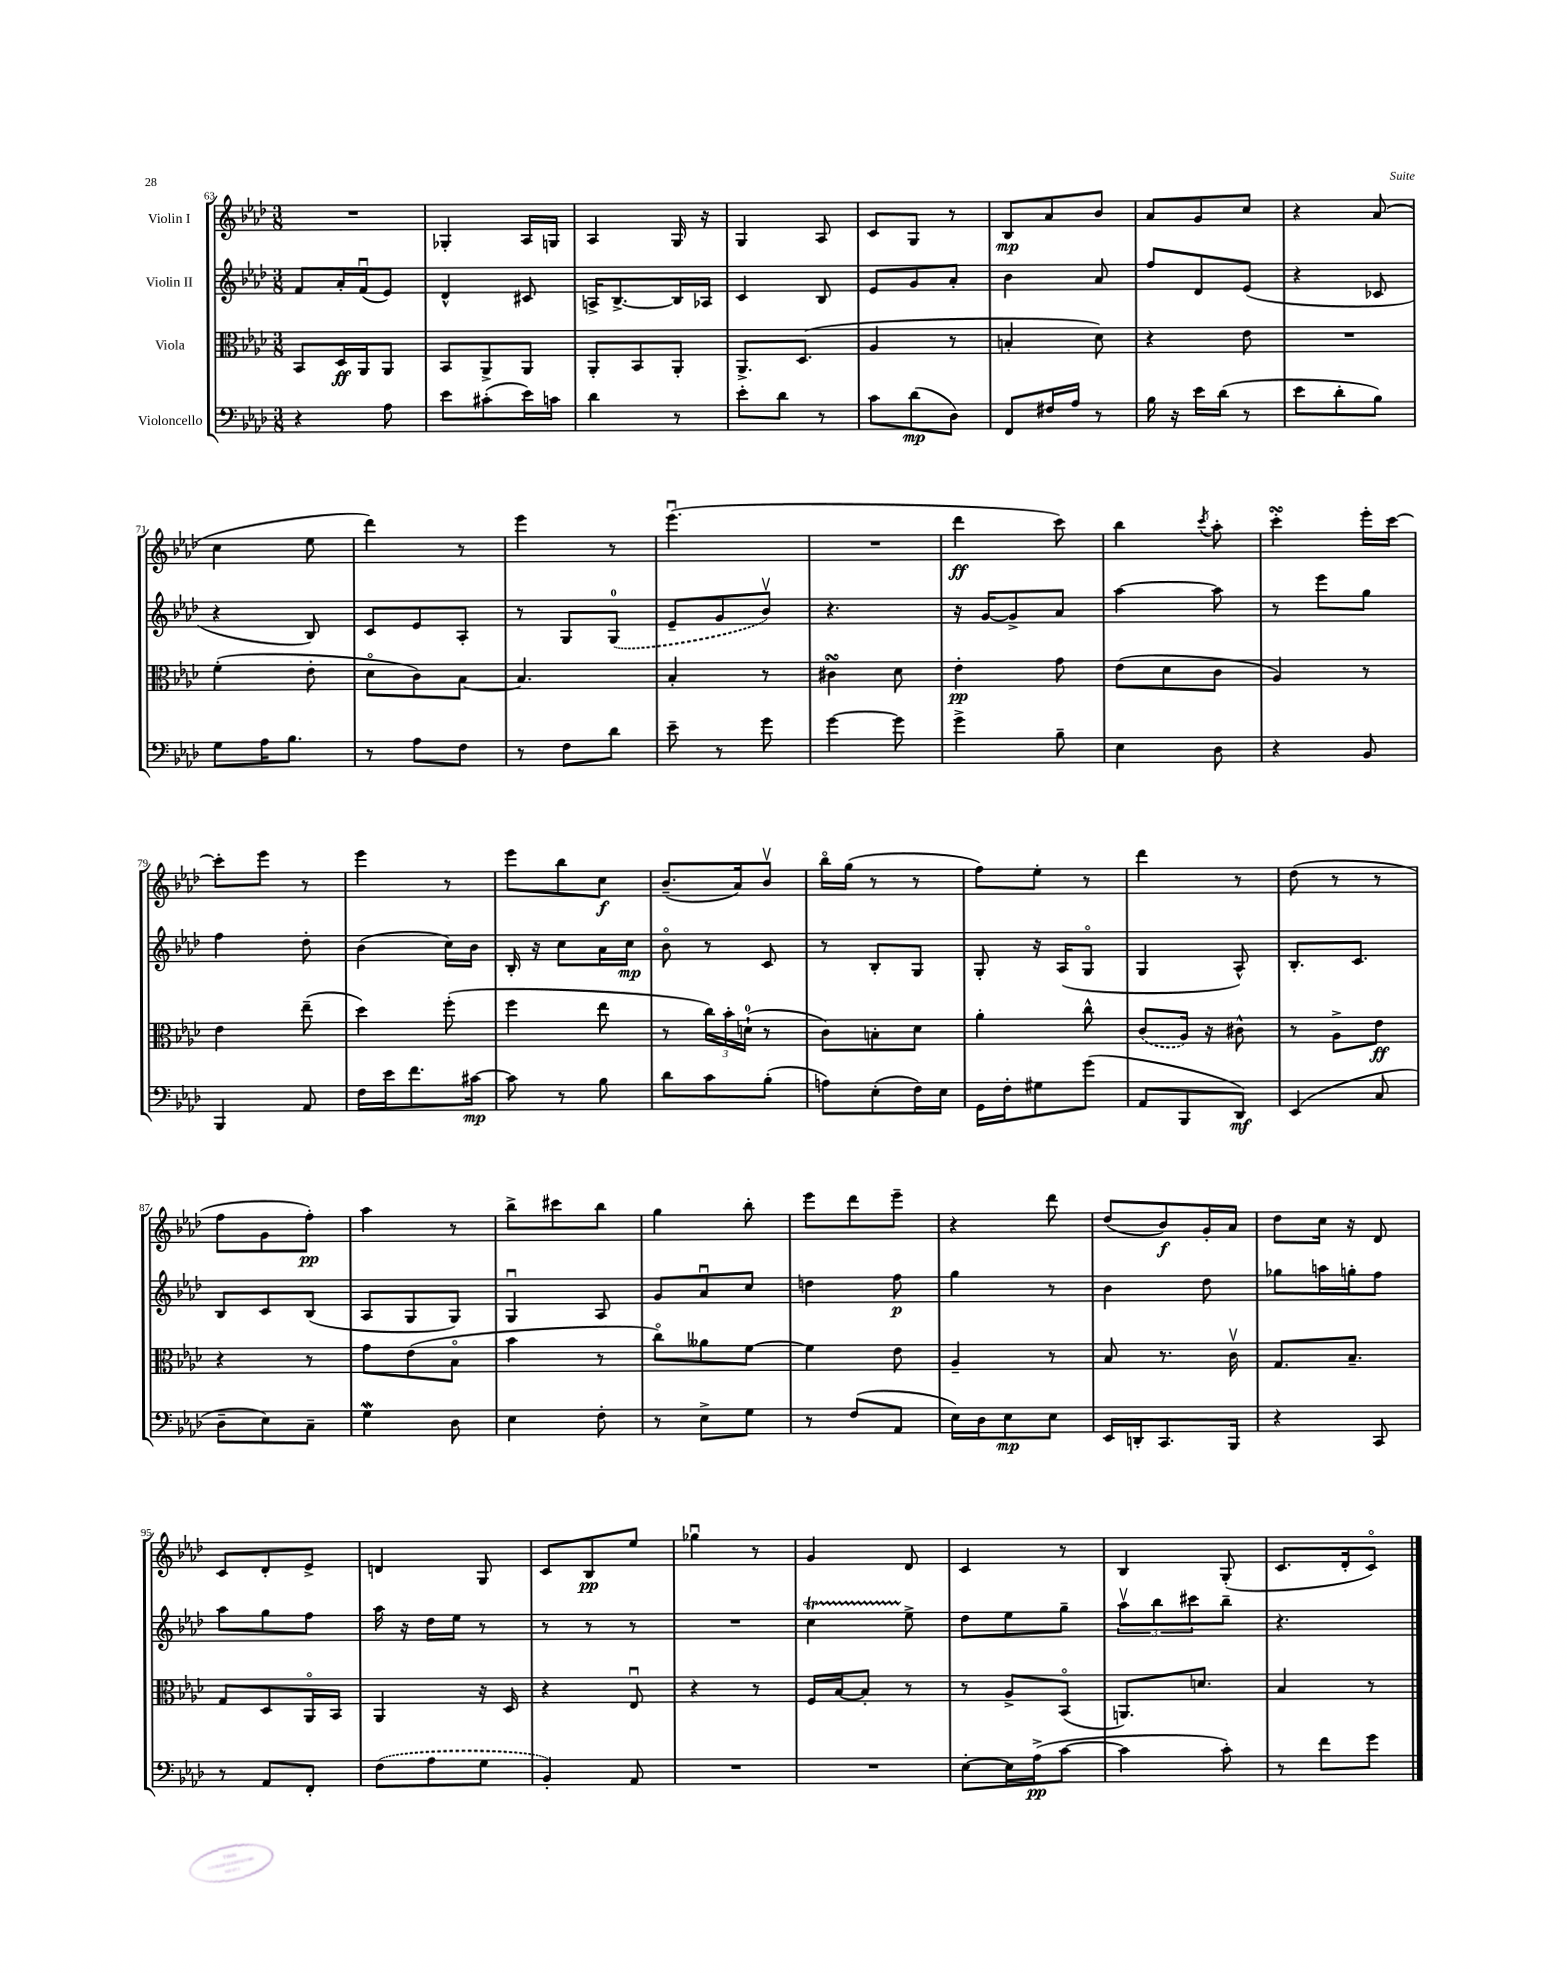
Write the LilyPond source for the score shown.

<<
\new StaffGroup <<
\new Staff = "s0" \with { instrumentName = "Violin I" } {
    \clef treble \key aes \major \numericTimeSignature \time 3/8
    R4. |
    ges4-. aes16 g16 |
    aes4 g16 r16 |
    g4 aes8 |
    c'8 g8 r8 |
    bes8\mp aes'8 bes'8 |
    aes'8 g'8 c''8 |
    r4 aes'8( |
    c''4 ees''8 |
    des'''4) r8 |
    ees'''4 r8 |
    ees'''4.\downbow( |
    R4. |
    des'''4\ff c'''8) |
    bes''4 \acciaccatura { c'''8 } aes''8-. |
    c'''4-.\turn ees'''16-. c'''16~ |
    c'''8-. ees'''8 r8 |
    ees'''4 r8 |
    ees'''8 bes''8 c''8\f |
    bes'8.--( aes'16) bes'8\upbow |
    bes''16\flageolet g''16( r8 r8 |
    f''8) ees''8-. r8 |
    des'''4 r8 |
    des''8( r8 r8 |
    f''8 g'8 f''8-.\pp) |
    aes''4 r8 |
    bes''8-> cis'''8 bes''8 |
    g''4 bes''8-. |
    ees'''8 des'''8 ees'''8-- |
    r4 des'''8 |
    des''8( bes'8\f) g'16-. aes'16 |
    des''8 c''16 r16 des'8 |
    c'8 des'8-. ees'8-> |
    d'4 g8 |
    c'8 bes8\pp ees''8 |
    ges''4\downbow r8 |
    g'4 des'8 |
    c'4 r8 |
    bes4 g8-.( |
    c'8. des'16-. c'8\flageolet) \bar "|." |
}
\new Staff = "s1" \with { instrumentName = "Violin II" } {
    \clef treble \key aes \major \numericTimeSignature \time 3/8
    f'8 aes'16-. f'16\downbow( ees'8) |
    des'4-^ cis'8 |
    a16-> bes8.~-> bes16 aes16 |
    c'4 bes8 |
    ees'8 g'8 aes'8-. |
    bes'4 aes'8 |
    f''8 des'8 ees'8( |
    r4 ces'8 |
    r4 bes8) |
    c'8 ees'8 aes8-. |
    r8 g8 \once \slurDashed g8-0( |
    ees'8-- g'8 bes'8\upbow) |
    r4. |
    r16 g'16~ g'8-> aes'8 |
    aes''4~ aes''8 |
    r8 ees'''8 g''8 |
    f''4 des''8-. |
    bes'4( c''16) bes'16 |
    bes16-. r16 c''8 aes'16 c''16\mp |
    bes'8\flageolet r8 c'8 |
    r8 bes8-. g8 |
    g8-. r16 aes16( g8\flageolet |
    g4 aes8-^) |
    bes8.-. c'8. |
    bes8 c'8 bes8( |
    aes8 g8 g8) |
    g4\downbow aes8 |
    g'8 aes'8\downbow c''8 |
    d''4 f''8\p |
    g''4 r8 |
    bes'4 des''8 |
    ges''8 a''16 g''16-. f''8 |
    aes''8 g''8 f''8 |
    aes''16 r16 des''16 ees''16 r8 |
    r8 r8 r8 |
    R4. |
    c''4\startTrillSpan ees''8->\stopTrillSpan |
    des''8 ees''8 g''8-- |
    \tuplet 3/2 { aes''8\upbow bes''8 cis'''8 } bes''8-- |
    r4. \bar "|." |
}
\new Staff = "s2" \with { instrumentName = "Viola" } {
    \clef alto \key aes \major \numericTimeSignature \time 3/8
    bes,8 des16\ff aes,16 aes,8 |
    bes,8 aes,8-> aes,8 |
    aes,8-. bes,8 aes,8-. |
    aes,8.-> des8.( |
    aes4 r8 |
    b4-. des'8) |
    r4 ees'8 |
    R4. |
    f'4-.( ees'8-. |
    des'8\flageolet c'8) bes8~ |
    bes4. |
    bes4-. r8 |
    cis'4\turn des'8 |
    ees'4-.\pp g'8 |
    ees'8( des'8 c'8 |
    aes4) r8 |
    ees'4 ees''8--( |
    des''4) f''8-.( |
    f''4 ees''8 |
    r8 \tuplet 3/2 { c''16) bes'16-. d'16-0-!( } r8 |
    c'8) b8-. des'8 |
    aes'4-. c''8-^ |
    \once \slurDashed c'8( aes16) r16 cis'8-^ |
    r8 aes8-> ees'8\ff |
    r4 r8 |
    g'8 ees'8( bes8\flageolet |
    bes'4 r8 |
    c''8\flageolet) aeses'8 f'8~ |
    f'4 ees'8 |
    aes4-- r8 |
    bes8 r8. c'16\upbow |
    g8. bes8.-- |
    g8 des8 aes,16\flageolet bes,16 |
    aes,4 r16 des16 |
    r4 ees8\downbow |
    r4 r8 |
    f16 bes16~ bes8-. r8 |
    r8 aes8-> bes,8\flageolet( |
    a,8.) d'8. |
    bes4 r8 \bar "|." |
}
\new Staff = "s3" \with { instrumentName = "Violoncello" } {
    \clef bass \key aes \major \numericTimeSignature \time 3/8
    r4 aes8 |
    ees'8 cis'8-.( ees'16) c'16 |
    des'4 r8 |
    ees'8-. des'8 r8 |
    c'8 des'8\mp( des8) |
    f,8 fis16 aes16 r8 |
    bes16 r16 ees'16 des'16( r8 |
    ees'8 des'8-. bes8) |
    g8 aes16 bes8. |
    r8 aes8 f8 |
    r8 f8 des'8 |
    ees'8-- r8 g'8 |
    g'4~ g'8 |
    g'4-> bes8-- |
    ees4 des8 |
    r4 bes,8 |
    bes,,4 aes,8 |
    f16 ees'16 f'8. cis'16~\mp |
    cis'8 r8 bes8 |
    des'8 c'8 bes8-.( |
    a8) ees8-.( f16) ees16 |
    g,16 f16-. gis8 g'8( |
    aes,8 bes,,8 des,8\mf) |
    ees,4( c8 |
    des8-- ees8) c8-- |
    g4\mordent des8 |
    ees4 f8-. |
    r8 ees8-> g8 |
    r8 f8( aes,8 |
    ees16) des16 ees8\mp ees8 |
    ees,16 d,16-. c,8. bes,,16 |
    r4 c,8 |
    r8 aes,8 f,8-. |
    \once \slurDashed f8( aes8 g8 |
    bes,4-.) aes,8 |
    R4. |
    R4. |
    ees8~-. ees16 aes16->\pp( c'8~ |
    c'4 c'8-.) |
    r8 f'8 g'8 \bar "|." |
}
>>
>>
\layout { \context { \Score currentBarNumber = #63 } }
